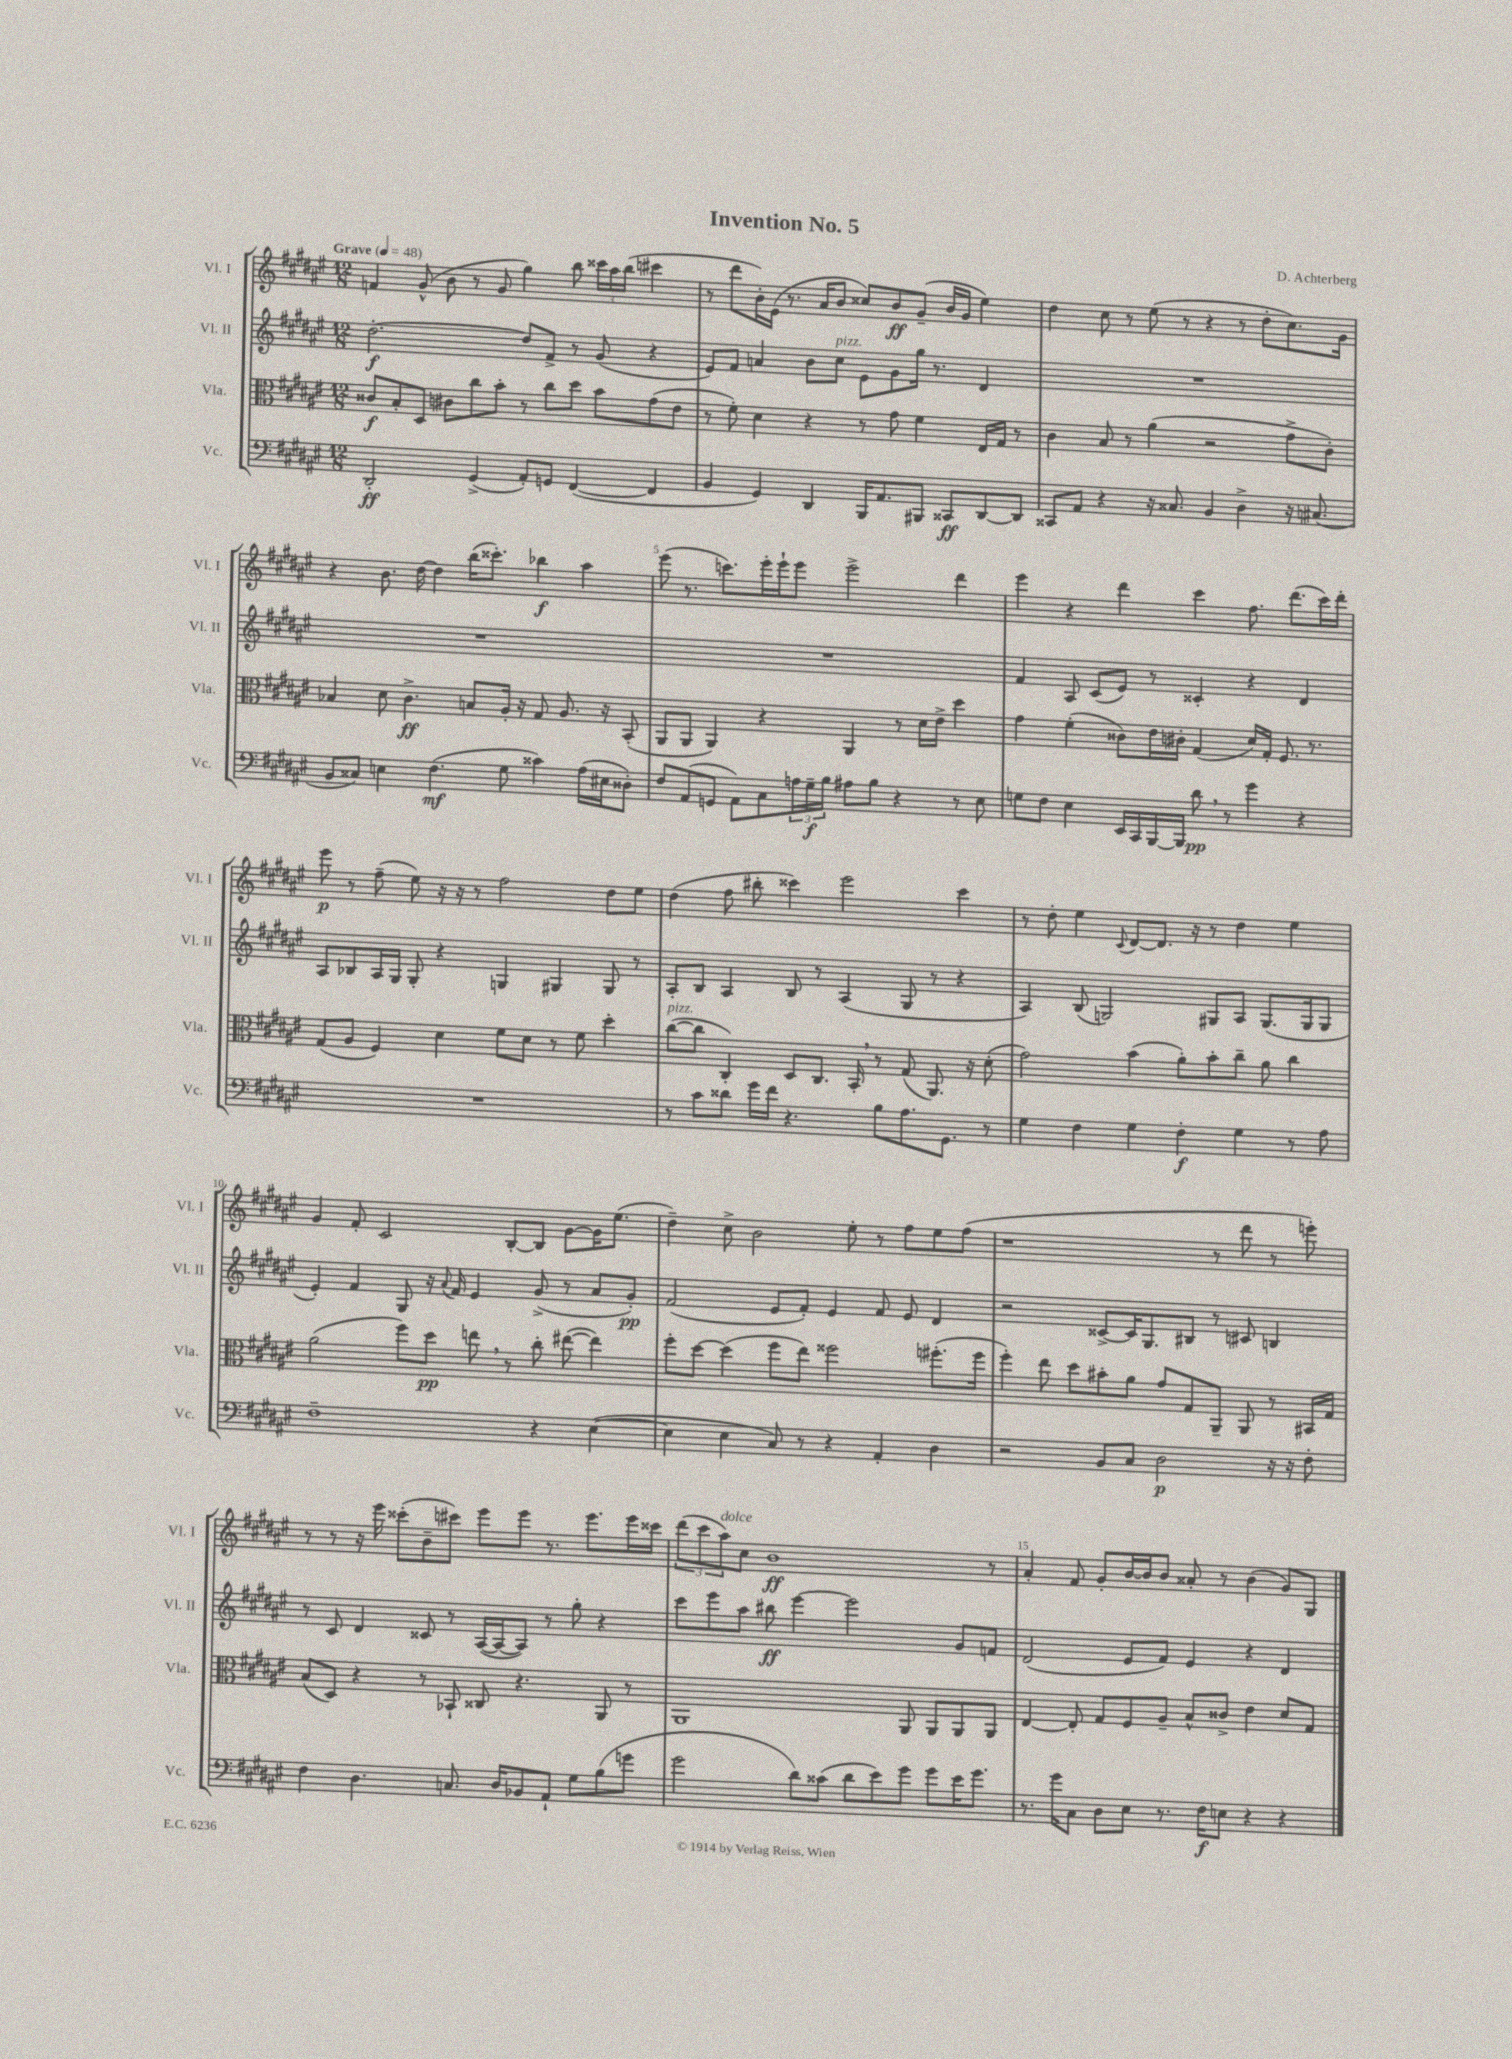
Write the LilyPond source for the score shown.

\header { title = "Invention No. 5" composer = "D. Achterberg" }
<<
\new StaffGroup <<
\new Staff = "s0" \with { instrumentName = "Vl. I" shortInstrumentName = "Vl. I" } {
    \clef treble \key fis \major \numericTimeSignature \time 12/8 \tempo "Grave" 4 = 48
    f'4 gis'8-^( b'8 r8 gis'8 gis''4) b''8 \tuplet 3/2 { cisis'''16 ais''16 b''16( } cis'''4 |
    r8 dis'''8 b'16-.) eis'16( r8. ais'16 b'8 cisis''8) b'8\ff gis'8--( b'16 gis'16 eis''4) |
    dis''4 cis''8 r8 eis''8( r8 r4 r8 dis''8-. cis''8.) gis'16 |
    r4 b'8. dis''16~ dis''4 b''16( cisis'''8.-.) bes''4\f ais''4 |
    eis'''8( r8. c'''8.) eis'''16-. eis'''16-! eis'''8 eis'''2-> dis'''4 |
    eis'''4 r4 dis'''4 cis'''4 fis''8. dis'''8.( cis'''16) dis'''16-. |
    eis'''8\p r8 fis''8--( eis''8) r16 r16 r8 fis''2 dis''8 eis''8 |
    dis''4( fis''8 bis''8-. cisis'''4) eis'''2 cisis'''4 |
    r8 dis''8-. eis''4 \appoggiatura { cis'8 } dis'8~ dis'8. r16 r8 dis''4 eis''4 |
    gis'4 fis'8-. cis'2 b8~-. b8 gis'8~ gis'16 eis''8.( |
    dis''4--) cis''8-> b'2 eis''8-. r8 fis''8 eis''8 fis''8( |
    r1 r8 dis'''8 r8 e'''8-.) |
    r8 r8 r16 eis'''16 cisis'''8-.( b'8-- cis'''8) eis'''8 eis'''8 r8. eis'''8. eis'''16 cisis'''16 |
    \tuplet 3/2 { dis'''8( cis'''8 ais''8^\markup { \italic "dolce" }) } cis''8 b'1\ff r8 |
    ais'4-. fis'8 gis'8-. b'16~ b'16 b'8 aisis'8-. r8 b'4( gis'8) gis8 \bar "|." |
}
\new Staff = "s1" \with { instrumentName = "Vl. II" shortInstrumentName = "Vl. II" } {
    \clef treble \key fis \major \numericTimeSignature \time 12/8
    dis''2.~-.\f dis''8 fis'8-> r8 gis'8( r4 |
    eis'8) fis'8 a'4 b'8 cis''8^\markup { \italic "pizz." } eis'8 gis'8 gis''16 r8. dis'4 |
    R1. |
    R1. |
    R1. |
    fis'4 ais8 cis'8( eis'8) r8 cisis'4-. r4 dis'4 |
    ais8 bes8 ais16 gis16 gis8-. r4 g4 gis4 gis8 r8 |
    ais8-. b8 ais4 b8 r8 ais4( gis8 r8 r4 |
    ais4) b8( g2) gis8 ais8 gis8.( gis16 gis8 |
    eis'4-.) fis'4 gis8 r16 \appoggiatura { ais'8 } fis'16 eis'4 gis'8->( r8 ais'8 gis'8-.\pp) |
    fis'2( eis'8 fis'8-.) eis'4 fis'8 eis'8 dis'4 |
    r2 cisis'8~-> cisis'16 gis8. bis8 r8 cis'8 b4 |
    r8 cis'8 dis'4 cisis'8 r8 ais16~( ais16~ ais8) r8 gis''8-. r4 |
    cis'''8 eis'''8 ais''8 bis''8\ff eis'''4~ eis'''2 gis'8 f'8 |
    dis'2( eis'8 fis'8) eis'4 r4 dis'4 \bar "|." |
}
\new Staff = "s2" \with { instrumentName = "Vla." shortInstrumentName = "Vla." } {
    \clef alto \key fis \major \numericTimeSignature \time 12/8
    cisis'8\f b8-. dis8 cis'8 cis''8 b'8-. r8 cis''8 dis''8 b'8 gis'8( eis'8 |
    r8 fis'8-.) dis'4 r4 r8 gis'8 fis'4 eis16 gis16 r8 |
    cis'4 b8 r8 ais'4( r2 gis'8-> cis'8-.) |
    bes4 dis'8 cis'4.->\ff b8 ais16-. r16 gis8 ais8. r16 b,8-.( |
    ais,8 ais,8 ais,4) r4 ais,4 r8 dis'16 eis'16-> dis''4 |
    gis'4 fis'4-.( cisis'8) eis'16 cis'16-. gis4( dis'16) gis16-. fis8. r8. |
    gis8( ais8 fis4) dis'4 fis'8 dis'8 r8 fis'8 dis''4-. |
    cis''8~^\markup { \italic "pizz." }( cis''8 cis4-.) dis8 cis8. b,16-. \breathe r8 gis8( ais,8.) r16 dis'8-.( |
    gis'2) b'4( ais'8-.) b'8-. cis''8-- ais'8 cis''4 |
    ais'2( fis''8) dis''8\pp e''8 \breathe r8 cis''8-. eis''8~( eis''4) |
    fis''8-. dis''8~ dis''4( fis''8 eis''8) fisis''2 fis''8.-.( fis''16 |
    fis''4-.) eis''8 dis''8 bis'8-. ais'8 gis'8 gis8 ais,8-- ais,8 r8 bis,16 gis16 |
    b8( dis8) r4 r8 bes,8-! cisis8 r4. ais,8 r8 |
    ais,1 ais,8 ais,8 ais,8 ais,8 |
    eis4~ eis8-. gis8 fis8 ais8-- b8-^ cisis'8-> eis'4 dis'8 gis8 \bar "|." |
}
\new Staff = "s3" \with { instrumentName = "Vc." shortInstrumentName = "Vc." } {
    \clef bass \key fis \major \numericTimeSignature \time 12/8
    dis,2-.\ff gis,4->( ais,8-.) g,8 fis,4~( fis,4 |
    b,4 gis,4) dis,4 b,,16 ais,8. bis,,8 cisis,8\ff dis,8~ dis,8 |
    cisis,8 ais,8 r4 r16 cisis8. b,4 dis4-> r16 cis8.( |
    b,8 cisis8) e4 fis4.\mf( gis8 cisis'4) ais16( eis16 disis8-.) |
    fis8 ais,8( g,8 ais,8) cis8 \tuplet 3/2 { a16 gis16--\f b16 } ais8 b8 r4 r8 eis8 |
    g8 fis8 eis4 eis,16 cis,16 b,,16~ b,,16 dis'8\pp \breathe r8 gis'4 r4 |
    R1. |
    r8 cis'8 disis'8 gis'16 fis'16 r4. b8 ais8. gis,8. r8 |
    gis4 fis4 gis4 fis4-.\f gis4 r8 ais8 |
    fis1-- r4 eis4~( |
    eis4 eis4 cis8) r8 r4 ais,4-. dis4 |
    r2 b,8 cis8 dis2\p r16 r16 fis8-. |
    fis4 dis4. c8. dis16 bes,8 ais,8-! gis8 b8( g'8 |
    gis'2 dis'8) cisis'8( dis'8 eis'8) gis'8 gis'8 eis'16 gis'8. |
    r8. gis'16 cis8 dis8 eis8 r8. fis16\f e8 r4 r4 \bar "|." |
}
>>
>>
\layout { \context { \Score \override BarNumber.break-visibility = ##(#f #t #t) barNumberVisibility = #(every-nth-bar-number-visible 5) } }
